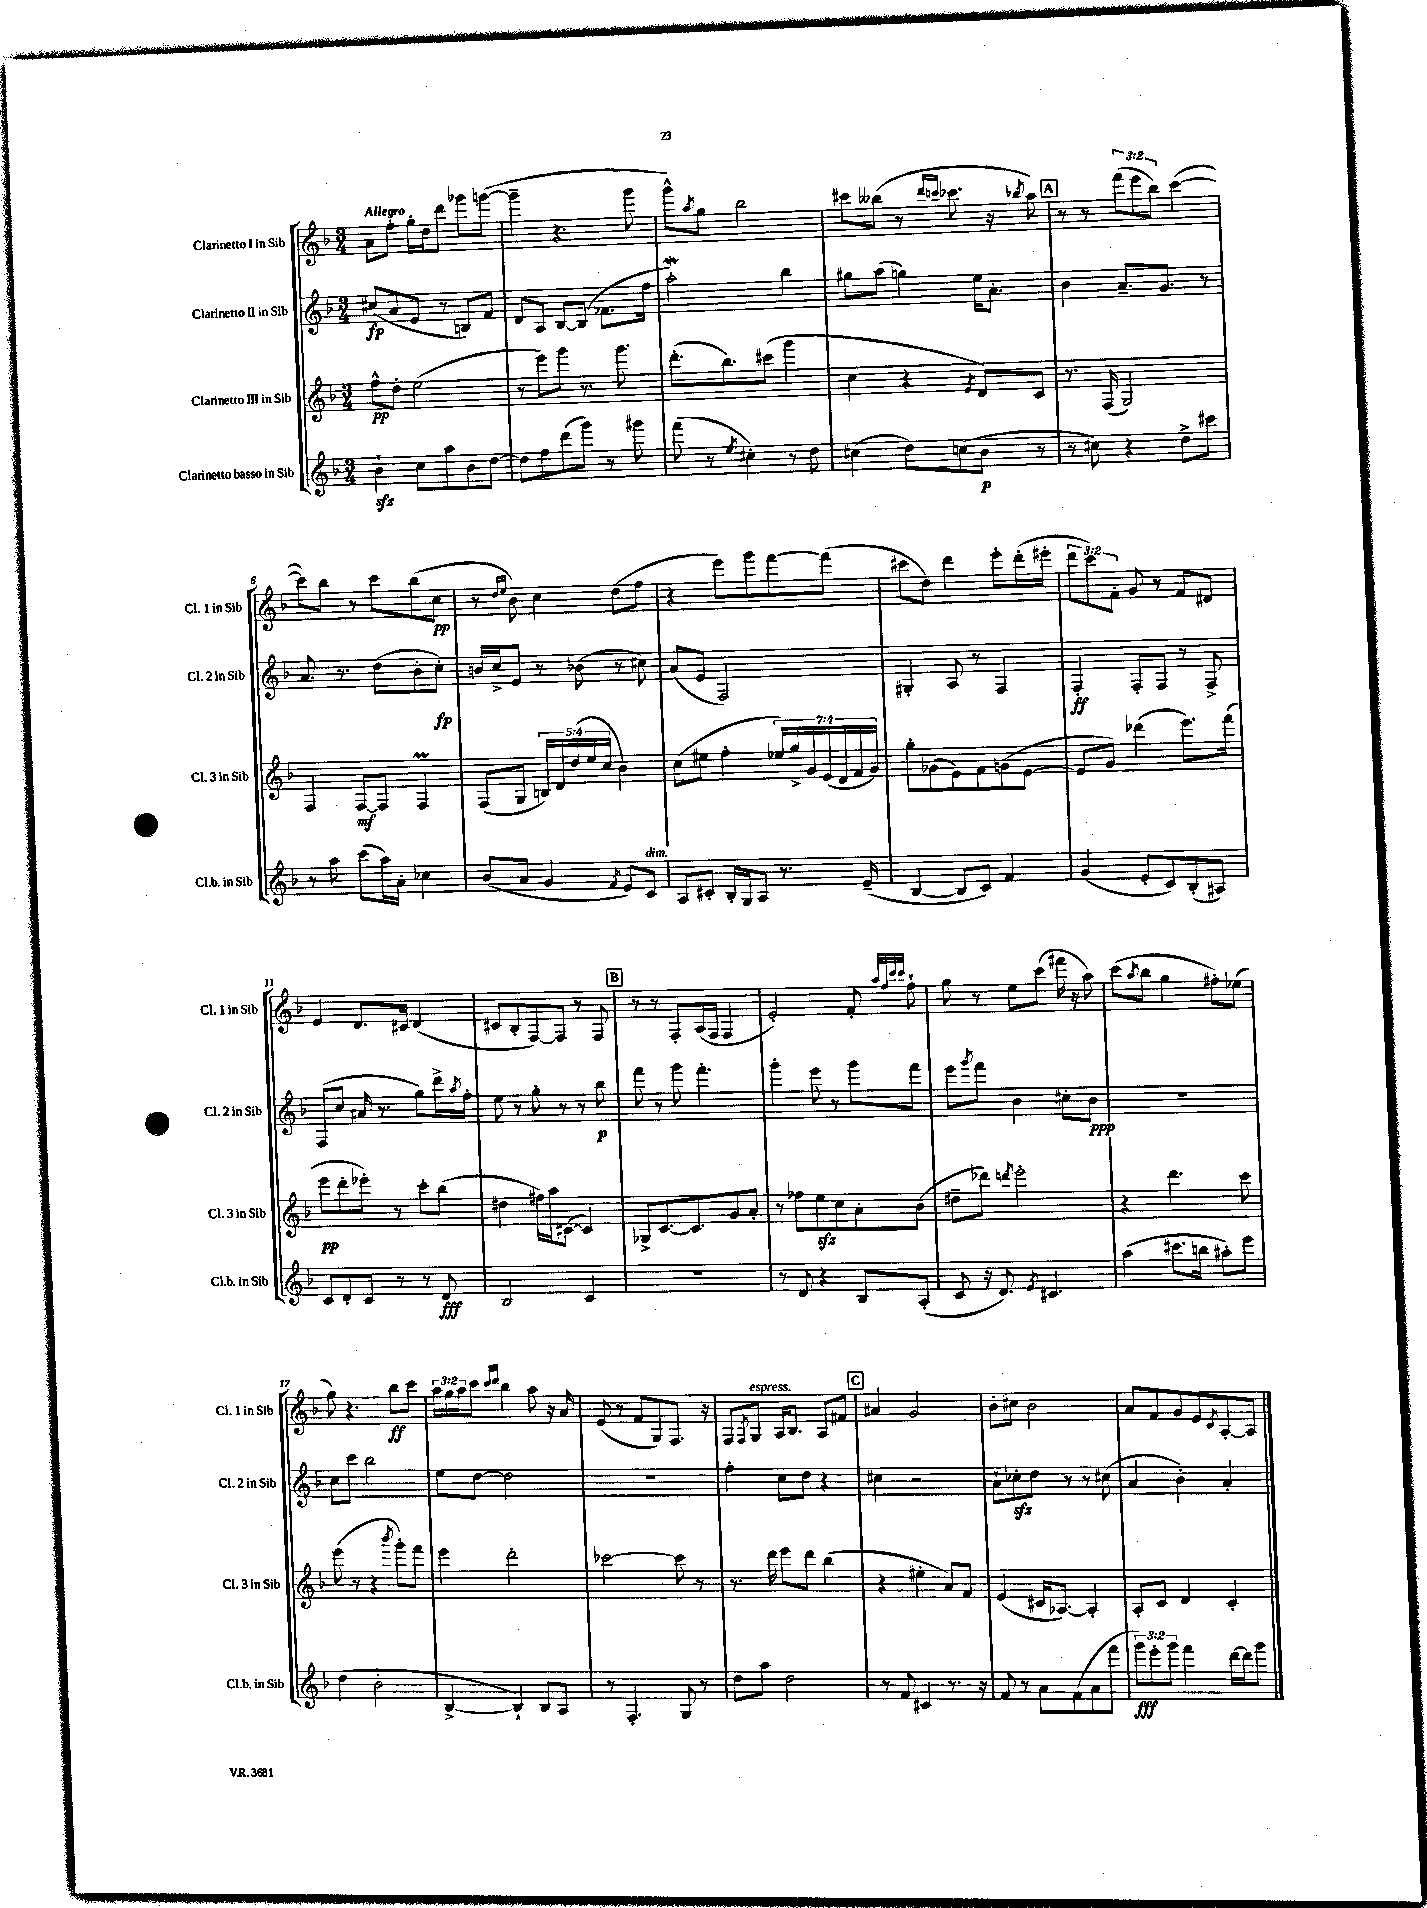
<<
\new StaffGroup <<
\new Staff = "s0" \with { instrumentName = "Clarinetto I in Sib" shortInstrumentName = "Cl. 1 in Sib" } {
    \clef treble \key f \major \numericTimeSignature \time 3/4 \override Staff.TupletNumber.text = #tuplet-number::calc-fraction-text \tempo "Allegro"
    a'8 f''8-. g''16-. d''16 d'''8 ges'''8 g'''8~( |
    g'''4-- r4. g'''8 |
    g'''8-^) \acciaccatura { a''8 } g''8 bes''2 |
    cis'''8 beses''8( r8 \grace { d'''16 c'''16 } ces'''8. r16 \acciaccatura { bes''8 } a''8) |
    \mark \markup { \box "A" } r8 r8 \tuplet 3/2 { f'''8( e'''8 bes''8) } c'''4~( |
    c'''8) bes''8 r8 c'''8 bes''8( c''8\pp |
    r8 \grace { d''16 e''16 } bes'8) c''4 d''8( f''8 |
    r4 e'''8) g'''8 f'''8~ f'''8( |
    cis'''8 d''8) d'''4 e'''8-. d'''16-.( eis'''16-. |
    \tuplet 3/2 { d'''8 c'''8) f'8-. } g'8 r8 f'8 dis'8 |
    e'4 d'8. cis'16 d'4( |
    cis'8 bes8-. f8~) f8 r8 f8 |
    \mark \markup { \box "B" } r8 r8 f8-. a16( f16 f4 |
    e'2-.) f'8-. \grace { a''32 f''32 c'''32 c'''32 } f''8-! |
    g''8 r8 e''8 c'''8( fis'''16 r16 a''8) |
    c'''8( \acciaccatura { a''8 } bes''8 g''4 fis''8-.) ees''8( |
    g''8) r4. bes''8\ff c'''8 |
    \tuplet 3/2 { a''16 g''16 a''16 } c'''8 \grace { c'''16 d'''16 } bes''4 a''8 r16 a'16 |
    e'8( r8 f'8 g8) f8. r16 |
    f8 \acciaccatura { f8 } g8^\markup { \italic "espress." } a16 bes8. a8 fis'8 |
    \mark \markup { \box "C" } ais'4 g'2 |
    bes'8-. cis''8 bes'2 |
    a'8 f'8 g'8 e'8 \acciaccatura { c'8 } a8~-. a8 \bar "|." |
}
\new Staff = "s1" \with { instrumentName = "Clarinetto II in Sib" shortInstrumentName = "Cl. 2 in Sib" } {
    \clef treble \key f \major \numericTimeSignature \time 3/4
    cis''8\fp( a'8 e'8 r8 b8) f'8 |
    d'8 a8 bes8~ bes8( fes'8. f''16 |
    a''2-.\mordent) bes''4 |
    gis''8 a''8( g''4) e''16 a'8.-. |
    \mark \markup { \box "A" } bes'4 a'8.-- g'8. r8 |
    a'8. r8. d''8( bes'8-. c''8-.\fp) |
    b'16 c''16-> e'8 r8 bes'8( r8 cis''8) |
    a'8( e'8 f2) |
    gis4-. a8 r8 f4 |
    f4-.\ff f8-. f8 r8 f8-> |
    f8( c''8 ais'16 r8. g''8) d'''16-> \acciaccatura { a''8 } f''16-. |
    e''8 r8 g''8-. r8 r8 bes''8\p |
    \mark \markup { \box "B" } f'''8 r8 g'''8 f'''4.-. |
    g'''4-. e'''8 r8 g'''8 f'''8 |
    e'''8 \acciaccatura { g'''8 } f'''8 bes'4 cis''8-. bes'8\ppp |
    R2. |
    c''8 c'''8 bes''2 |
    e''8 d''8~ d''2 |
    R2. |
    f''4-. c''8 d''8 r4 |
    \mark \markup { \box "C" } cis''4 r2 |
    a'8-! ces''8-.\sfz d''8 r8 r8 cis''8( |
    a'4 bes'4-.) a'4-. \bar "|." |
}
\new Staff = "s2" \with { instrumentName = "Clarinetto III in Sib" shortInstrumentName = "Cl. 3 in Sib" } {
    \clef treble \key f \major \numericTimeSignature \time 3/4 \override Staff.TupletNumber.text = #tuplet-number::calc-fraction-text
    f''8-^\pp d''8-. e''2( |
    r8 e'''8) g'''8 r8. g'''8. |
    d'''8.-.( bes''8.) cis'''8( g'''4 |
    c''4 r4 \acciaccatura { e'8 } d'8) c'8 |
    \mark \markup { \box "A" } r8. f16( g2) |
    f4 f8~\mf f8 f4\prall |
    f8( g8 \tuplet 5/4 { b16) d'16 d''16( e''16 c''16 } bes'4) |
    c''8( eis''8 f''4-. \tuplet 7/4 { ees''16) g''16-> g'16 e'16( d'16 f'16 g'16) } |
    g''8-. ges'8( e'8) f'8 g'8( e'8~ |
    e'8 g'8) des'''4( e'''8.) f'''16( |
    e'''8\pp d'''8-. ees'''8-.) r8 c'''8-. bes''8( |
    dis''4 fis''16) a''16 cis'8~( cis'4) |
    \mark \markup { \box "B" } ges8-> c'8.~ c'8. g'8 a'8-. |
    r8 fes''8 e''8\sfz c''8 a'8-. bes'8( |
    dis''8-- des'''8) \acciaccatura { d'''8 } e'''2-. |
    r4 d'''4. c'''8 |
    e'''8( r8 r4 \acciaccatura { bes'''8 } g'''8-.) f'''8 |
    e'''4 d'''2-. |
    ces'''2~ ces'''8 r8 |
    r8. d'''16 e'''8 d'''8 bes''4( |
    \mark \markup { \box "C" } r4 eis''4-. a'8) f'8 |
    e'4( cis'16 aes8.~) aes4-. |
    a8-. c'8 d'4 c'4-. \bar "|." |
}
\new Staff = "s3" \with { instrumentName = "Clarinetto basso in Sib" shortInstrumentName = "Cl.b. in Sib" } {
    \clef treble \key f \major \numericTimeSignature \time 3/4 \override Staff.TupletNumber.text = #tuplet-number::calc-fraction-text
    bes'4-!\sfz c''8 a''8 bes'8 d''8~ |
    d''8 f''8 d'''8( g'''8) r8 gis'''8 |
    f'''8( r8 \acciaccatura { e''8 } cis''4-.) r8 d''8 |
    cis''4( d''8) c''8( bes'8\p r8 |
    \mark \markup { \box "A" } r8 cis''8) r4 d''8-> cis'''8 |
    r8 a''8 c'''8( a''16) a'16-. ces''4 |
    bes'8( a'8 g'4 \acciaccatura { f'8 } e'8) c'8^\markup { \italic "dim." } |
    a8 cis'8-. bes16-. g16 a8 r8. e'16--( |
    bes4~ bes8 c'8) f'4 |
    g'4( e'8-. c'8) bes8-.( ais8) |
    c'8 d'8-. c'8 r8 r8 d'8\fff |
    bes2 c'4 |
    \mark \markup { \box "B" } R2. |
    r8 d'8 r4 bes8 a8-.( |
    c'8 r16 d'8.) \acciaccatura { e'8 } cis'4. |
    a''4( cis'''8. b''16 ais''8-.) e'''8 |
    d''4( bes'2-. |
    bes4~-> bes4-!) bes8 a8 |
    r8 f4.-. g8 r8 |
    d''8 a''8 d''2 |
    \mark \markup { \box "C" } r8 f'8 cis'4 r8. r16 |
    f'8 r8 a'8 f'8( a'8 f'''8 |
    \tuplet 3/2 { g'''8\fff) e'''8-. g'''8 } f'''4 d'''16~ d'''16 g'''8 \bar "|." |
}
>>
>>
